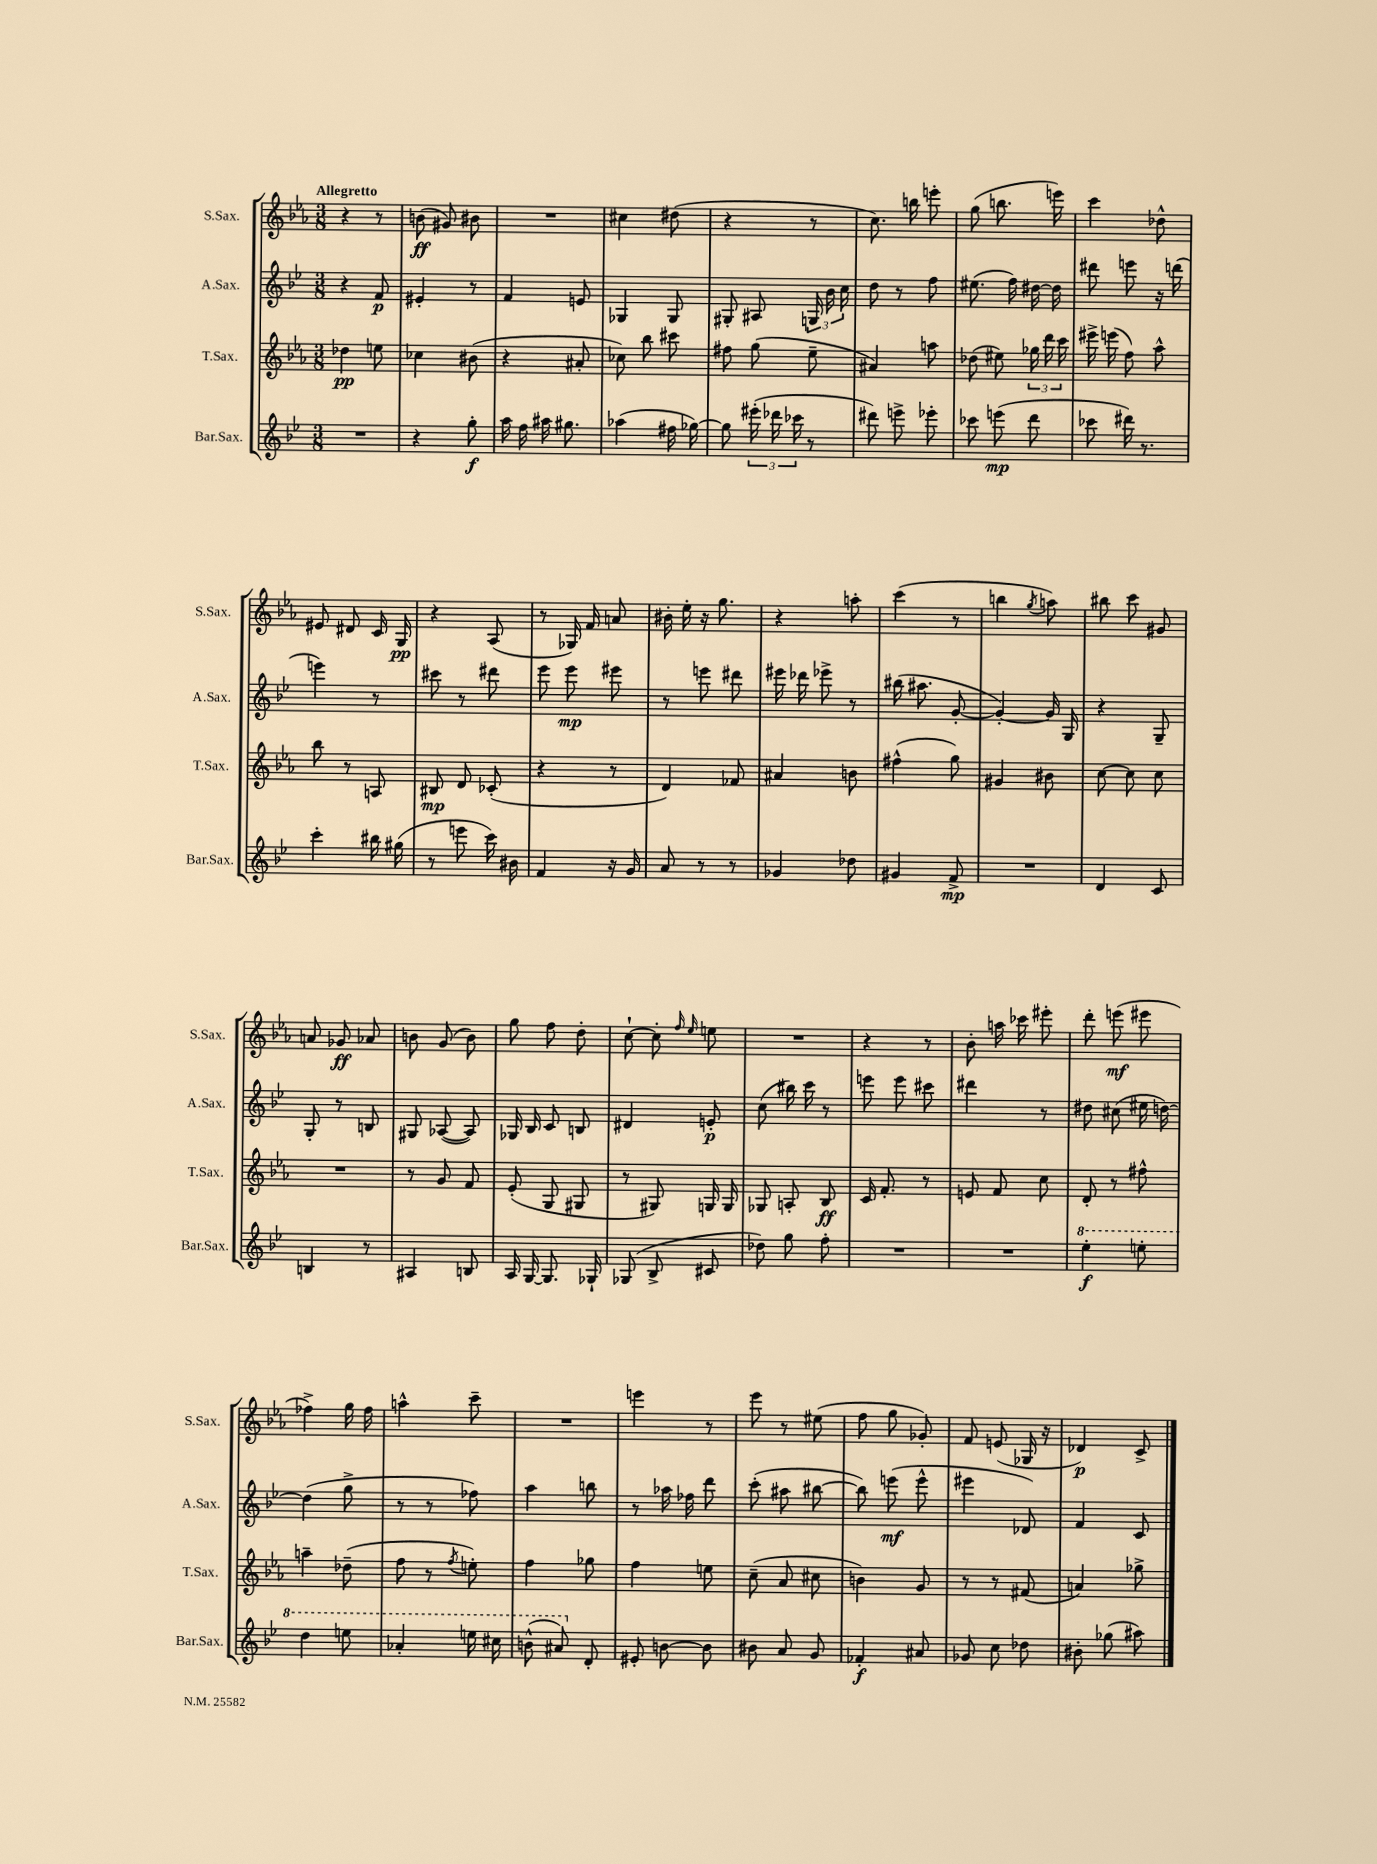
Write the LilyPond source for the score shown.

<<
\new StaffGroup <<
\new Staff = "s0" \with { instrumentName = "S.Sax." shortInstrumentName = "S.Sax." } {
    \clef treble \key ees \major \numericTimeSignature \time 3/8 \tempo "Allegretto"
    \autoBeamOff r4 r8 |
    b'8\ff( gis'8) bis'8 |
    R4. |
    cis''4 dis''8( |
    r4 r8 |
    c''8.) b''16 e'''8-. |
    g''8( b''8. e'''16) |
    c'''4 des''8-^ |
    eis'8 dis'8 c'16 g16\pp |
    r4 aes8( |
    r8 ges16) f'16 a'8 |
    bis'16-. ees''16-. r16 g''8. |
    r4 a''8-. |
    c'''4( r8 |
    b''4 \acciaccatura { g''8 } a''8) |
    bis''8 c'''8 gis'8 |
    a'8 ges'8\ff aes'8 |
    b'8 g'8( b'8) |
    g''8 f''8 d''8-. |
    c''8~-! c''8-. \grace { f''16 ees''16 } e''8 |
    R4. |
    r4 r8 |
    bes'8-. a''16 ces'''16 eis'''8-. |
    d'''8-. e'''8\mf( eis'''8 |
    fes''4->) g''16 fes''16 |
    a''4-^ c'''8-- |
    R4. |
    e'''4 r8 |
    ees'''8 r8 eis''8( |
    f''8 g''8 ges'8-.) |
    f'8 e'8( ges16 r16 |
    des'4\p) c'8-> \bar "|." |
}
\new Staff = "s1" \with { instrumentName = "A.Sax." shortInstrumentName = "A.Sax." } {
    \clef treble \key bes \major \numericTimeSignature \time 3/8
    \autoBeamOff r4 f'8\p |
    eis'4-. r8 |
    f'4 e'8 |
    ges4 ges8 |
    gis8-. ais8 \tuplet 3/2 { g16 bes'16 c''16 } |
    d''8 r8 f''8 |
    eis''8.( f''16) dis''16~ dis''16 |
    dis'''8 e'''8 r16 d'''16( |
    e'''4) r8 |
    cis'''8 r8 dis'''8 |
    ees'''8 ees'''8\mp eis'''8 |
    r8 e'''8 dis'''8 |
    eis'''16 des'''16 ees'''8-> r8 |
    bis''16( ais''8. g'8~-. |
    g'4~-.) g'16 g16 |
    r4 g8-- |
    g8-. r8 b8 |
    gis8 aes8~( aes8) |
    ges16 bes16 c'8 b8 |
    dis'4 e'8-.\p |
    c''8( bis''16) c'''16 r8 |
    e'''8 e'''8 cis'''8 |
    dis'''4 r8 |
    dis''8 cis''8( eis''16 d''16~) |
    d''4( g''8-> |
    r8 r8 fes''8) |
    a''4 b''8 |
    r8 aes''16 fes''16 d'''8 |
    c'''8-.( ais''8 bis''8~ |
    bis''8) e'''8\mf( e'''8-^ |
    eis'''4 des'8) |
    f'4 c'8 \bar "|." |
}
\new Staff = "s2" \with { instrumentName = "T.Sax." shortInstrumentName = "T.Sax." } {
    \clef treble \key ees \major \numericTimeSignature \time 3/8
    \autoBeamOff des''4\pp e''8 |
    ces''4 bis'8( |
    r4 ais'8-. |
    ces''8) bes''8 cis'''8 |
    fis''8 g''8( ees''8-- |
    ais'4) a''8 |
    des''8( eis''8) \tuplet 3/2 { ges''16 d'''16 c'''16 } |
    eis'''16-> e'''16( f''8) aes''8-^ |
    bes''8 r8 a8 |
    bis8\mp d'8 ces'8-.( |
    r4 r8 |
    d'4) fes'8 |
    ais'4 b'8 |
    fis''4-^( g''8) |
    gis'4 bis'8 |
    c''8~ c''8 c''8 |
    R4. |
    r8 g'8 f'8 |
    ees'8-.( g8 gis8 |
    r8 gis8) g16 g16 |
    ges8 a8-. bes8\ff |
    c'16 f'8.-. r8 |
    e'8 f'8 c''8 |
    d'8-. r8 fis''8-^ |
    a''4-- des''8--( |
    f''8 r8 \acciaccatura { f''8 } e''8-.) |
    f''4 ges''8 |
    f''4 e''8 |
    c''8--( aes'8 cis''8 |
    b'4) g'8 |
    r8 r8 fis'8( |
    a'4) ges''8-> \bar "|." |
}
\new Staff = "s3" \with { instrumentName = "Bar.Sax." shortInstrumentName = "Bar.Sax." } {
    \clef treble \key bes \major \numericTimeSignature \time 3/8
    \autoBeamOff R4. |
    r4 g''8-.\f |
    a''16 f''16 ais''16 gis''8. |
    aes''4( fis''16 ges''16~) |
    ges''8 \tuplet 3/2 { eis'''16-.( des'''16 ces'''16 } r8 |
    dis'''8) e'''8-> ees'''8-. |
    ces'''8 e'''8\mp( d'''8 |
    ces'''8 dis'''16) r8. |
    c'''4-. bis''16 gis''16( |
    r8 e'''8 c'''16) bis'16 |
    f'4 r16 g'16 |
    a'8 r8 r8 |
    ges'4 des''8 |
    gis'4 f'8->\mp |
    R4. |
    d'4 c'8 |
    b4 r8 |
    ais4 b8 |
    a16 g16~ g8. ges16-! |
    ges8( bes8-> cis'8 |
    des''8) g''8 f''8-. |
    R4. |
    R4. |
    \ottava #1 ees'''4-.\f e'''8-. |
    d'''4 e'''8 |
    aes''4-. e'''16 cis'''16 |
    b''8-^( ais''8) \ottava #0 d'8-. |
    eis'8-. b'8~ b'8 |
    bis'8 a'8 g'8 |
    fes'4-.\f ais'8 |
    ges'8 c''8 des''8 |
    bis'8-. ges''8( ais''8) \bar "|." |
}
>>
>>
\layout { \context { \Score \remove "Bar_number_engraver" } }
